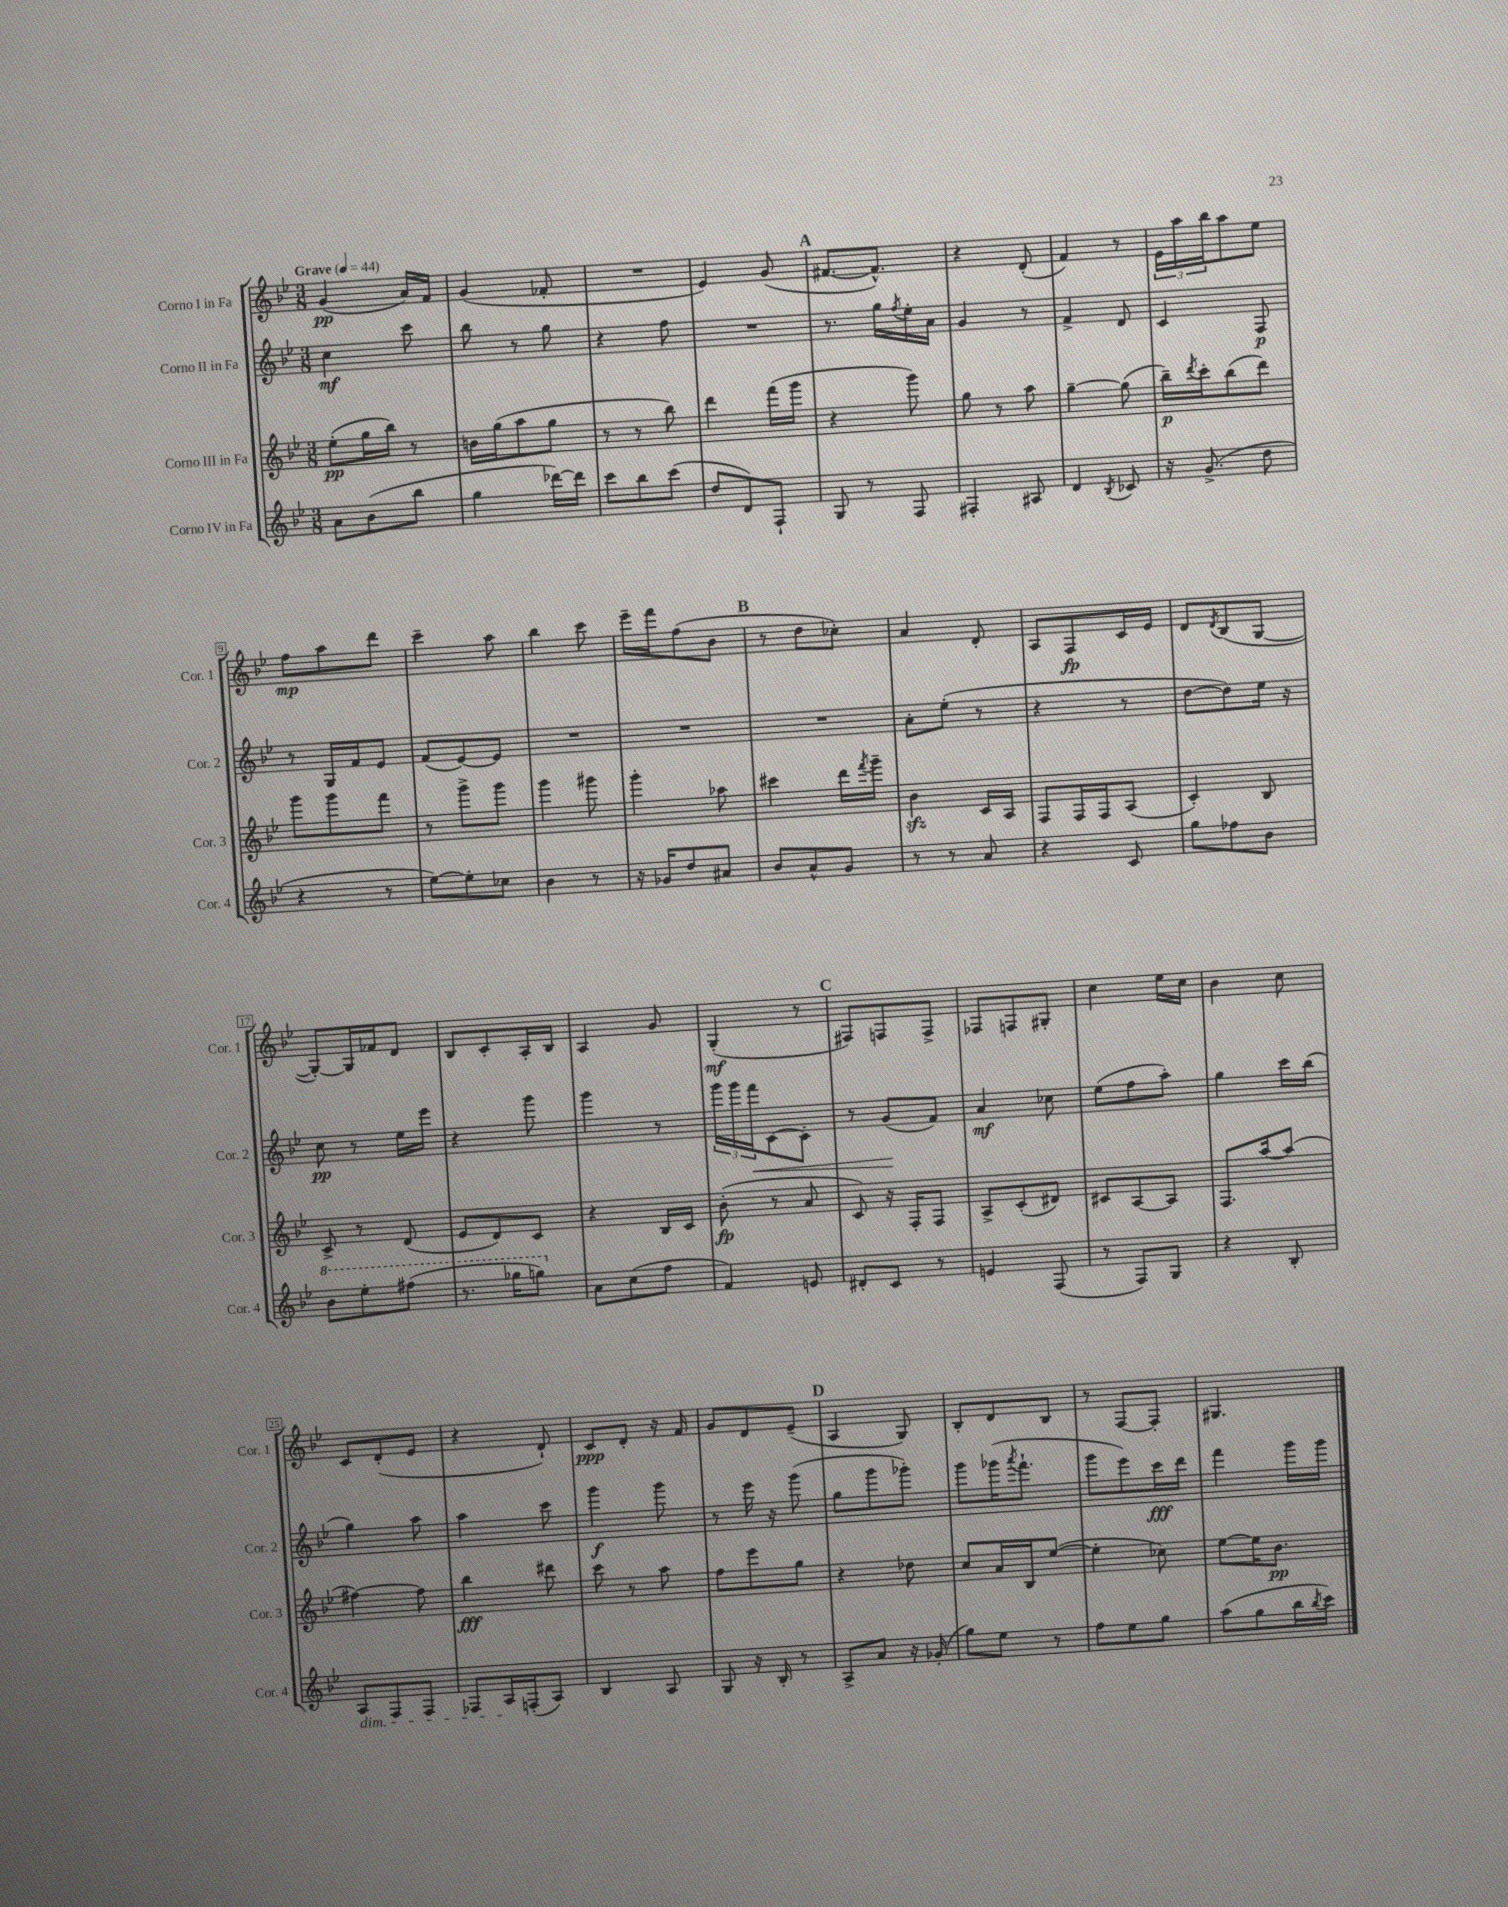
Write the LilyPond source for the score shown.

<<
\new StaffGroup <<
\new Staff = "s0" \with { instrumentName = "Corno I in Fa" shortInstrumentName = "Cor. 1" } {
    \clef treble \key bes \major \numericTimeSignature \time 3/8 \tempo "Grave" 4 = 44
    g'4\pp( a'16) f'16 |
    g'4( fes'8-. |
    R4. |
    ees'4) g'8( |
    \mark \markup { \bold "A" } fis'8.~ fis'8.-^) |
    r4 d'8-.( |
    f'4) r8 |
    \tuplet 3/2 { ees'16 a''16 bes''16 } a''8 ees''8 |
    f''8\mp a''8 d'''8 |
    c'''4-- a''8 |
    bes''4 c'''8 |
    ees'''16-- f'''16 f''8( bes'8 |
    \mark \markup { \bold "B" } r8 d''8 ces''8-.) |
    a'4 d'8-. |
    a8 f8\fp c'16 ees'16 |
    d'8 \acciaccatura { d'8 } bes8( g8~ |
    g8~-.) g16 fes'16 d'8 |
    bes8 c'8-. a16-. bes16 |
    a4 g'8 |
    g4-.\mf( r8 |
    \mark \markup { \bold "C" } fis8) f8 f8-> |
    fes8 f8 gis8-. |
    c''4 ees''16 c''16 |
    bes'4 c''8 |
    c'8 d'8-.( ees'8 |
    r4 d'8-!) |
    c'8\ppp d'8-. r16 f'16 |
    g'8 d'8 ees'8--( |
    \mark \markup { \bold "D" } a4 g8) |
    bes8-. d'8 bes8 |
    r8 f8~ f8-. |
    gis4. \bar "|." |
}
\new Staff = "s1" \with { instrumentName = "Corno II in Fa" shortInstrumentName = "Cor. 2" } {
    \clef treble \key bes \major \numericTimeSignature \time 3/8
    c''4\mf c'''8 |
    bes''8 r8 g''8 |
    r4 f''8 |
    R4. |
    \mark \markup { \bold "A" } r8. g''16 \acciaccatura { f''8 } ees''16-. a'16 |
    g'4 r8 |
    f'4-> d'8 |
    c'4 f8\p |
    r8 g16 f'16 ees'8 |
    f'8( ees'8~) ees'8 |
    R4. |
    R4. |
    \mark \markup { \bold "B" } R4. |
    a'8-. ees''8-.( r8 |
    r4 r8 |
    d''8~ d''8) ees''16 r16 |
    c''8\pp r8 ees''16 ees'''16 |
    r4 g'''8 |
    g'''4 r8 |
    \tuplet 3/2 { g'''16 g'''16 f'''16\< } c'8~ c'8-. |
    \mark \markup { \bold "C" } r8 g'8\!( f'8) |
    a'4\mf ces''8 |
    ees''8( f''8 a''8-.) |
    g''4 c'''16 bes''16( |
    g''4) a''8 |
    a''4 c'''8 |
    g'''4\f g'''8 |
    r8 ees'''16 r16 g'''8( |
    \mark \markup { \bold "D" } g''8 g'''8 ges'''8-.) |
    g'''8 ges'''16( \acciaccatura { a'''8 } f'''8.-! |
    g'''8 ees'''8) c'''16\fff d'''16 |
    f'''4 g'''16 g'''16 \bar "|." |
}
\new Staff = "s2" \with { instrumentName = "Corno III in Fa" shortInstrumentName = "Cor. 3" } {
    \clef treble \key bes \major \numericTimeSignature \time 3/8
    ees''8-.\pp( g''16 bes''16) r8 |
    b'16 g''16( a''8 g''8 |
    r8 r8 bes''8) |
    d'''4 f'''16( g'''16 |
    \mark \markup { \bold "A" } r4 g'''8) |
    g''8 r8 a''8 |
    g''4~-- g''8( |
    bes''16--\p) \acciaccatura { d'''8 } c'''16-. bes''8( d'''8) |
    g'''8 g'''8 f'''8 |
    r8 g'''8-> g'''8 |
    g'''4 gis'''8 |
    g'''4-. aes''8 |
    \mark \markup { \bold "B" } cis'''4 d'''16 \acciaccatura { f'''8 } g'''16-- |
    bes'4\sfz c'16 a16 |
    f8 f16 f16 a8( |
    c'4-.) bes8 |
    c'8-> r8 d'8( |
    ees'8 d'8) c'8 |
    r4 bes16 c'16 |
    bes'8-.\fp( r8 a'8 |
    \mark \markup { \bold "C" } c'8) r16 f16-. f8 |
    a8-> c'8-.( dis'8) |
    cis'8 a8~ a8 |
    f8. a''16~ a''8( |
    fis''4~) fis''8 |
    bes''4\fff dis'''8 |
    c'''8 r8 a''8 |
    f''8 ees'''8 g''8 |
    \mark \markup { \bold "D" } r4 des''8 |
    c''8 a'16 bes16 ees''8~( |
    ees''4-. ces''8) |
    ees''8~ ees''16 bes'8.\pp \bar "|." |
}
\new Staff = "s3" \with { instrumentName = "Corno IV in Fa" shortInstrumentName = "Cor. 4" } {
    \clef treble \key bes \major \numericTimeSignature \time 3/8
    a'8 bes'8( bes''8 |
    g''4 des'''16~) des'''16 |
    c'''8 bes''8 c'''8( |
    d''8 d'8) f8-! |
    \mark \markup { \bold "A" } g8 r8 f8 |
    fis4-. ais8 |
    d'4 \acciaccatura { bes8 } ces'8 |
    r16 g'8.->( d''8 |
    r4 r8 |
    ees''8~) ees''8-. ces''8 |
    bes'4 r8 |
    r16 ges'16 d''8 ais'8 |
    \mark \markup { \bold "B" } bes'8 a'8-^ g'8 |
    r8 r8 a'8 |
    r4 c'8 |
    g''8 fes''8 bes'8 |
    \ottava #1 bes''8 ees'''8-. fis'''8( |
    r8. ges'''16 g'''8) \ottava #0 |
    a'8 c''8( f''8 |
    f'4) e'8 |
    \mark \markup { \bold "C" } dis'8-. c'8 r8 |
    e'4 f8( |
    r8 f8) g8 |
    r4 bes8-. |
    a8\dim f8 f8 |
    fes8 a16\! f16-.( a8) |
    bes4 a8 |
    g8 r16 bes16-. r8 |
    \mark \markup { \bold "D" } a8-> a'8 r16 ges'16-.( |
    g''8) ees''8 r8 |
    f''8 ees''8 g''8 |
    a''8( g''8 bes''16 \acciaccatura { bes''8 } c'''16) \bar "|." |
}
>>
>>
\layout { \context { \Score \override BarNumber.stencil = #(make-stencil-boxer 0.1 0.3 ly:text-interface::print) } }
